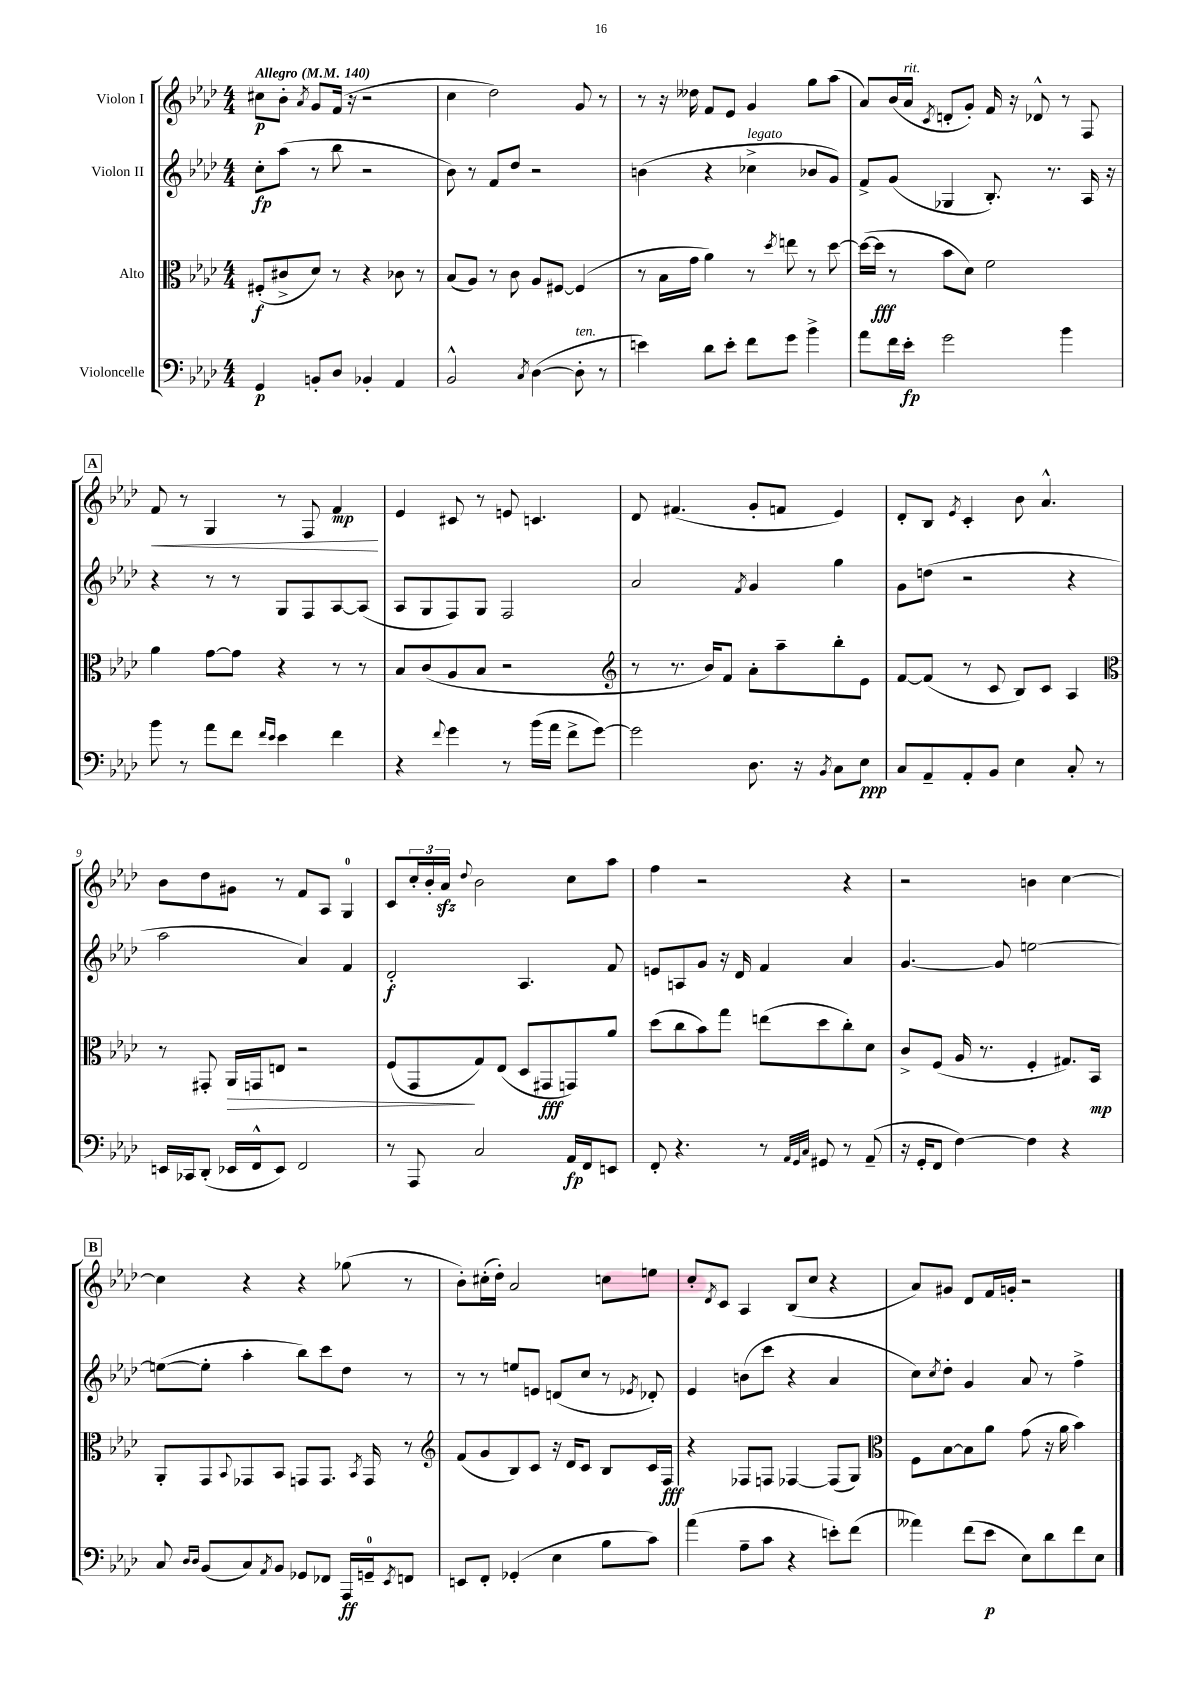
<<
\new StaffGroup <<
\new Staff = "s0" \with { instrumentName = "Violon I" } {
    \clef treble \key aes \major \numericTimeSignature \time 4/4 \tempo "Allegro" 4 = 140
    cis''8\p bes'8-. \acciaccatura { aes'8 } g'8 f'16( r16 r2 |
    c''4 des''2) g'8 r8 |
    r8 r16 deses''16 f'8 ees'8 g'4 g''8 aes''8( |
    aes'8) bes'16( aes'16^\markup { \italic "rit." } \acciaccatura { c'8 } d'8-. g'8-.) f'16 r16 des'8-^ r8 f8 |
    \mark \markup { \box "A" } f'8\< r8 g4 r8 f8 f'4\mp\! |
    ees'4 cis'8 r8 e'8 c'4. |
    des'8 fis'4.( g'8-. f'8 ees'4) |
    des'8-. bes8 \acciaccatura { ees'8 } c'4-. bes'8 aes'4.-^ |
    bes'8 des''8 gis'8 r8 f'8 aes8 g4-0 |
    c'8 \tuplet 3/2 { c''16-. bes'16-. aes'16\sfz } \appoggiatura { des''8 } bes'2 c''8 aes''8 |
    f''4 r2 r4 |
    r2 b'4 c''4~ |
    \mark \markup { \box "B" } c''4 r4 r4 ges''8( r8 |
    bes'8-.) cis''16-.( des''16-.) aes'2 c''8 e''8 |
    c''8-. \acciaccatura { des'8 } c'8 aes4 bes8( c''8 r4 |
    aes'8) gis'8 des'8 f'16 g'16-. r2 \bar "|." |
}
\new Staff = "s1" \with { instrumentName = "Violon II" } {
    \clef treble \key aes \major \numericTimeSignature \time 4/4
    c''8-.\fp aes''8( r8 bes''8 r2 |
    bes'8) r8 f'8 des''8 r2 |
    b'4( r4 ces''4->^\markup { \italic "legato" } bes'8 g'8) |
    f'8-> g'8( ges4 bes8.-.) r8. aes16 r16 |
    \mark \markup { \box "A" } r4 r8 r8 g8 f8 aes8~ aes8( |
    aes8 g8 f8) g8 f2 |
    aes'2 \acciaccatura { f'8 } g'4 g''4 |
    g'8 d''8( r2 r4 |
    aes''2 aes'4) f'4 |
    des'2-.\f aes4. f'8 |
    e'8 a8 g'8 r16 des'16 f'4 aes'4 |
    g'4.~ g'8 e''2~ |
    \mark \markup { \box "B" } e''8~( e''8-. aes''4-. bes''8) c'''8 des''8 r8 |
    r8 r8 e''8 e'8 d'8( c''8 r8 \acciaccatura { ees'8 } des'8-.) |
    ees'4 b'8( c'''8 r4 aes'4 |
    c''8) \acciaccatura { c''8 } des''8-. g'4 aes'8 r8 f''4-> \bar "|." |
}
\new Staff = "s2" \with { instrumentName = "Alto" } {
    \clef alto \key aes \major \numericTimeSignature \time 4/4
    fis8-.\f( cis'8-> des'8) r8 r4 ces'8 r8 |
    bes8( aes8) r8 c'8 aes8 fis8~ fis4( |
    r8 bes16 g'16 aes'4) r8 \acciaccatura { des''8 } e''8 r8 des''8~ |
    des''16~( des''16\fff r8 bes'8 des'8) f'2 |
    \mark \markup { \box "A" } aes'4 g'8~ g'8 r4 r8 r8 |
    bes8 c'8( aes8 bes8 r2 |
    \clef treble r8 r8. bes'16) f'8 aes'8-. aes''8-- bes''8-. ees'8 |
    f'8~ f'8( r8 c'8 bes8) c'8 aes4 |
    \clef alto r8 gis,8-. aes,16\> g,16 e8 r2 |
    f8( g,8\! g8) ees8( des8 gis,8\fff g,8) aes'8 |
    des''8( c''8 bes'8) g''8 e''8( des''8 c''8-.) des'8 |
    c'8-> f8( aes16 r8. f4-. gis8.) bes,16\mp |
    \mark \markup { \box "B" } aes,8-. g,8 \appoggiatura { bes,8 } ges,8 bes,8 g,8 g,8. \acciaccatura { bes,8 } g,16 r8 |
    \clef treble f'8( g'8 bes8) c'8 r16 des'16 c'8 bes8 c'16 f16\fff |
    r4 fes8 f8 fes4~ fes8( g8) |
    \clef alto f8 bes8~ bes8 aes'8 g'8( r16 aes'16 bes'4) \bar "|." |
}
\new Staff = "s3" \with { instrumentName = "Violoncelle" } {
    \clef bass \key aes \major \numericTimeSignature \time 4/4
    g,4\p b,8-. des8 bes,4-. aes,4 |
    bes,2-^ \acciaccatura { c8 } des4~( des8-.^\markup { \italic "ten." } r8 |
    e'4) des'8 e'8-. f'8 g'8 bes'4-> |
    aes'8 f'16 ees'16-.\fp g'2 bes'4 |
    \mark \markup { \box "A" } bes'8 r8 aes'8 f'8 \grace { f'16 ees'16 } ees'4 f'4 |
    r4 \appoggiatura { f'8 } g'4 r8 bes'16( aes'16 f'8-> g'8~) |
    g'2 des8. r16 \acciaccatura { bes,8 } c8 ees8\ppp |
    c8 aes,8-- aes,8-. bes,8 ees4 c8-. r8 |
    e,16 ces,16 des,8-.( ees,16 f,16-^ ees,8) f,2 |
    r8 aes,,8 c2 aes,16\fp f,16 e,8 |
    f,8-. r4. r8 \grace { aes,32 g,32 c32 } gis,8 r8 aes,8--( |
    r16 g,16-. f,8 f4~) f4 r4 |
    \mark \markup { \box "B" } c8 \grace { des16 des16 } bes,8( c8) \acciaccatura { aes,8 } bes,8 ges,8 fes,8 aes,,16\ff g,16-0-- \acciaccatura { ees,8 } f,8 |
    e,8 f,8-. ges,4-.( ees4 bes8 c'8) |
    aes'4( aes8-- c'8 r4 e'8-.) f'8( |
    aeses'4) f'8( ees'8\p ees8) des'8 f'8 ees8 \bar "|." |
}
>>
>>
